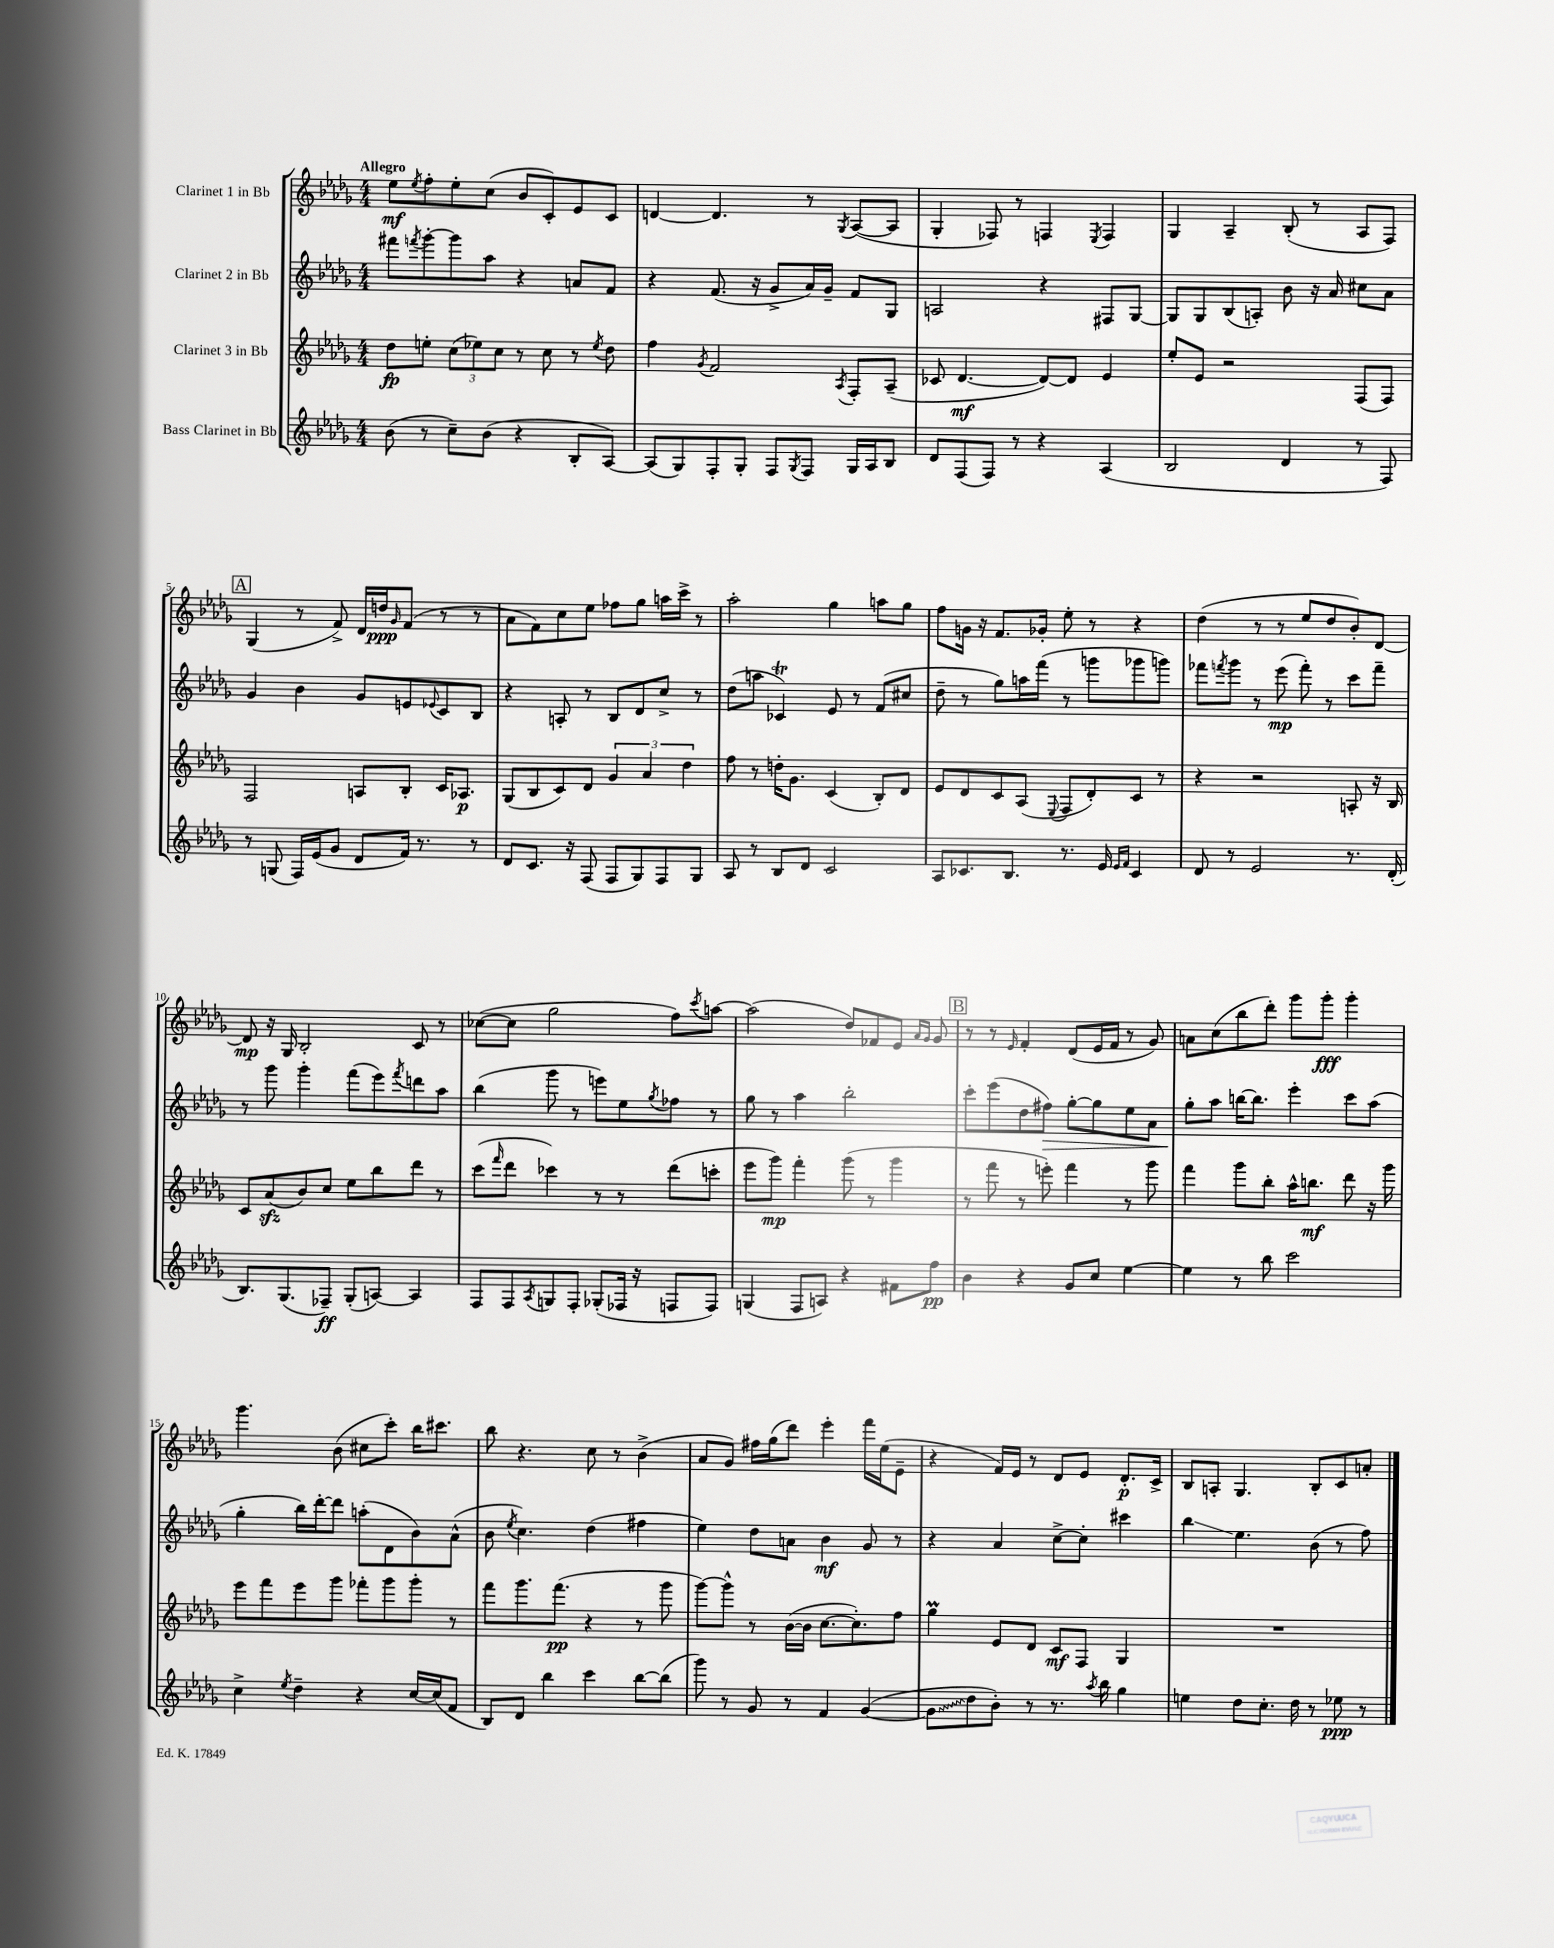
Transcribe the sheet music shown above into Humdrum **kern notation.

**kern	**kern	**kern	**kern
*staff4	*staff3	*staff2	*staff1
*clefG2	*clefG2	*clefG2	*clefG2
*k[b-e-a-d-g-]	*k[b-e-a-d-g-]	*k[b-e-a-d-g-]	*k[b-e-a-d-g-]
*M4/4	*M4/4	*M4/4	*M4/4
(8b-\	8dd-\L	8fff#\L	8ee-\L
.	.	8qfff/	8qee-/
8r	8ee'\J	[8ggg-'\	8ff'\
8cc~\L)	(12cc\L	8ggg-\]	8ee-'\
.	12ee-\)	.	.
(8b-\J	.	8aa-\J	(8cc\J
.	12cc\J	.	.
4r	8r	4r	8b-/L
.	8cc\	.	8c'/)
8B-'/L	8r	8a/L	8e-/
.	8qee-/	.	.
[8A-/J)	8dd-\	8f/J	8c/J
=	=	=	=
(8A-/]L	4ff\	4r	[4d/
8G-/)	.	.	.
.	8qg-/	.	.
8F'/	2f/	(8.f/	4.d/]
8G-'/J	.	.	.
.	.	16r	.
8F/L	.	8g-^/L	.
8qG-/	.	.	.
8F/J	.	16a-/L)	8r
.	.	16g-~/JJ	.
.	8qA-/	.	8qG-/
16G-/LL	8F'/L	8f/L	([8A-/L
16A-/J	.	.	.
8B-/J	(8A-~/J	8G-/J	8A-/]J
=	=	=	=
8d-/L	8c-/	2A/	4G-'/
(8F/	[4.d-/	.	.
8F/J)	.	.	8F-/)
8r	.	.	8r
4r	8d-/_L)	4r	4F/
.	8d-/]J	.	.
.	.	.	8qE-/
(4A-/	4e-/	8F#/L	4F/
.	.	[8G-/J	.
=	=	=	=
2B-/	8ee-'/L	8G-/]L	4G-/
.	8e-/J	8G-/	.
.	2r	(8B-/	4A-~/
.	.	8A'/J)	.
4d-/	.	8b-\	(8B-'/
.	.	16r	8r
.	.	16a-/	.
8r	(8F/L	8cc#\L	8A-/L
8F/)	8F/J)	8a-\J	8F/J)
=	=	=	=
8r	2F/	4g-/	(4G-/
(8G/	.	.	.
16F/LL)	.	4b-\	8r
(16e-/J	.	.	.
8g-/J	.	.	8f^/)
8d-/L	8A/L	8g-/L	16d-/LL
.	.	.	16dd/J
.	.	.	16qqg-/
16f/Jk)	8B-'/J	8e/	(8f/J
8.r	.	.	.
.	.	8qqe-/	.
.	16c/LK	8c/	8r
.	8.A-/J	.	.
8r	.	8B-/J	8r
=	=	=	=
8d-/L	(8G-/L	4r	8a-\L
8.c/J	8B-/	.	8f\)
.	8c/)	8A'/	8cc\
16r	.	.	.
(8F/	8d-/J	8r	8ee-\J
8F/L	6g-/	8B-/L	8ff-\L
8G-/)	.	8d-/	8gg-\J
.	6a-/	.	.
8F/	.	8cc^/J	16aa\LL
.	.	.	16ccc^\JJ
.	6dd-\	.	.
8G-/J	.	8r	8r
=	=	=	=
8A-/	8ff\	(8dd-\L	2aa-'\
8r	8r	8aa\J	.
8B-/L	16dd'\LK	4c-/)	.
.	8.g-\J	.	.
8d-/J	.	.	.
2c/	(4c/	8e-/	4gg-\
.	.	8r	.
.	8B-'/L)	(8f/L	8aa\L
.	8d-/J	8cc#/J	8gg-\J
=	=	=	=
8A-/L	8e-/L	8dd-~\	8ff\L
8.c-/	8d-/	8r	16g\Jk
.	.	.	16r
.	8c/	8gg-\L)	8.f/L
8.B-/J	.	.	.
.	(8A-/J	16aa\L	.
.	.	(16fff\JJ	16g-'/Jk
.	8qqE-/	.	.
8.r	8F/L	8r	8ee-'\
.	8d-'/)	8ggg\L	8r
16e-/	.	.	.
16qqe-/LL	.	.	.
16qqf/JJ	.	.	.
4c-/	8c/J	8ggg-\	4r
.	8r	8ggg\J)	.
=	=	=	=
8d-/	4r	8fff-\L	(4dd-\
.	.	8qfff/	.
8r	.	8ggg-\J	.
2e-/	2r	8r	8r
.	.	(8eee-\	8r
.	.	8fff'\)	8ee-/L
.	.	8r	8dd-/
8.r	8A'/	8ccc\L	8b-'/)
.	16r	8fff~\J	[8d-/J
(16d-'/	16B-/	.	.
=	=	=	=
8.B-/L)	8c/L	8r	8d-/]
.	(8a-/	8ggg-\	16r
(8.G-/	.	.	16G-/
.	8b-/)	4ggg-'\	2B-'/
8F-~/J)	8cc/J	.	.
(8G-'/L	8ee-\L	(8fff\L	.
[8A/J)	8bb-\	8eee-\)	.
.	.	8qfff/	.
4A/]	8ddd-\J	8ddd\	8c/
.	8r	8aa-\J	8r
=	=	=	=
8F/L	(8ccc\L	(4bb-\	([8cc-\L
.	16qqfff/	.	.
8F/	8ddd-\J	.	8cc-\]J
8qA-/	.	.	.
8G/	4ccc-\)	8ggg-\	2gg-\
8F'/J	.	8r	.
(8G-'/L	8r	8eee\L)	.
16F-/Jk	8r	8ee-\	.
16r	.	.	.
.	.	8qgg-/	.
8F/L	(8ddd-\L	8ff-\J	8ff\L)
.	.	.	8qccc/
8F/J)	8ccc'\J	8r	[8aa\J
=	=	=	=
(4G/	8eee-\L	8gg-\	(2aa\]
.	8ggg-\J)	8r	.
8F/L	4fff'\	4aa-\	.
8A/J)	.	.	.
4r	(8ggg-\	2bb-'\	8dd-/L)
.	8r	.	8f-/
8f#\L	4ggg-\	.	8e-/J
.	.	.	16qqa-/LL
.	.	.	16qqg-/JJ
8ff\J	.	.	8g-/
=	=	=	=
4b-\	8r	8ccc'\L	8r
.	8fff\	(8eee-\	8r
.	.	.	16qqe-/
4r	8r	8dd-\	4f'/
.	8eee'\)	8ff#\J)	.
8g-/L	4fff\	[8gg-'\L	(8d-/L
8cc/J	.	8gg-\]	16e-/L
.	.	.	16f/JJ
[4ee-\	8r	8ee-\	8r
.	8ggg-\	8a-\J	8g-/)
=	=	=	=
4ee-\]	4fff\	8gg-'\L	8a\L
.	.	8aa-\J	(8cc\
8r	8ggg-\L	[16bb\LK	8bb-\
.	.	8.bb\]J	.
8bb-\	8bb-'\J	.	8ddd-'\J)
2ccc\	16aa-^^\LK	4eee-'\	8ggg-\L
.	8.bb\J	.	.
.	.	.	8ggg-'\J
.	8ddd-\	8ccc\L	4ggg-'\
.	16r	(8aa-\J	.
.	16ggg-\	.	.
=	=	=	=
4cc^\	8eee-\L	4gg-'\	4.ggg-\
.	8fff\	.	.
8qee-/	.	.	.
4dd-~\	8eee-\	16bb-\LL)	.
.	.	[16ddd-'\J	.
.	8ggg-\J	8ddd-\]J	(8b-\
4r	8fff-'\L	(8aa'\L	8cc#\L
.	8ggg-\	8d-\	8ccc'\J)
[16cc/LL	8ggg-'\J	8b-\)	16bb-\LK
(16cc/]J	.	.	8.ccc#\J
8f/J	8r	(8a-^^\J	.
=	=	=	=
8B-/L)	8fff\L	8b-\	8bb-\
.	.	8qee-/	.
8d-/J	8.ggg-\	4.cc\)	4.r
4bb-\	.	.	.
.	(8.fff\J	.	.
4ccc\	4r	(4dd-\	8cc\
.	.	.	8r
[8bb-\L	8r	4ff#\	(4b-^\
(8bb-\]J	8ggg-\	.	.
=	=	=	=
8ggg-\)	[8ggg-\L)	4ee-\)	8a-/L
8r	8ggg-^^\]J	.	8g-/J)
8g-/	8r	8dd-\L	16ff#\LL
.	.	.	(16gg-\J
8r	([16b-\LL	8a\J	8ddd-\J)
.	16b-\]JJ	.	.
4f/	[8.cc\L	4b-\	4eee-'\
.	8.cc'\])	.	.
([4g-/	.	8g-/	16fff\LL
.	.	.	(16ee-\J
.	8ff\J	8r	8e-~\J
=	=	=	=
8g-\]L	4gg-\	4r	4r
8dd-\	.	.	.
8b-'\J)	8e-/L	4a-/	16f/LL)
.	.	.	16e-/JJ
8r	8d-/J	.	8r
8.r	8c/L	[8cc^\L	8d-/L
.	8F/J	8cc'\]J	8e-/J
8qaa-/	.	.	.
16bb-\	.	.	.
4gg-\	4G-/	4ccc#\	8.d-'/L
.	.	.	16c^/Jk
=	=	=	=
4ee\	1r	4bb-\	8B-/L
.	.	.	8A'/J
8dd-\L	.	4.ee-\	4.G-/
8.cc'\J	.	.	.
16dd-\	.	.	.
8r	.	(8b-\	8B-'/L
8ee-\	.	8r	8c/
8r	.	8ff\)	8a'/J
==	==	==	==
*-	*-	*-	*-
